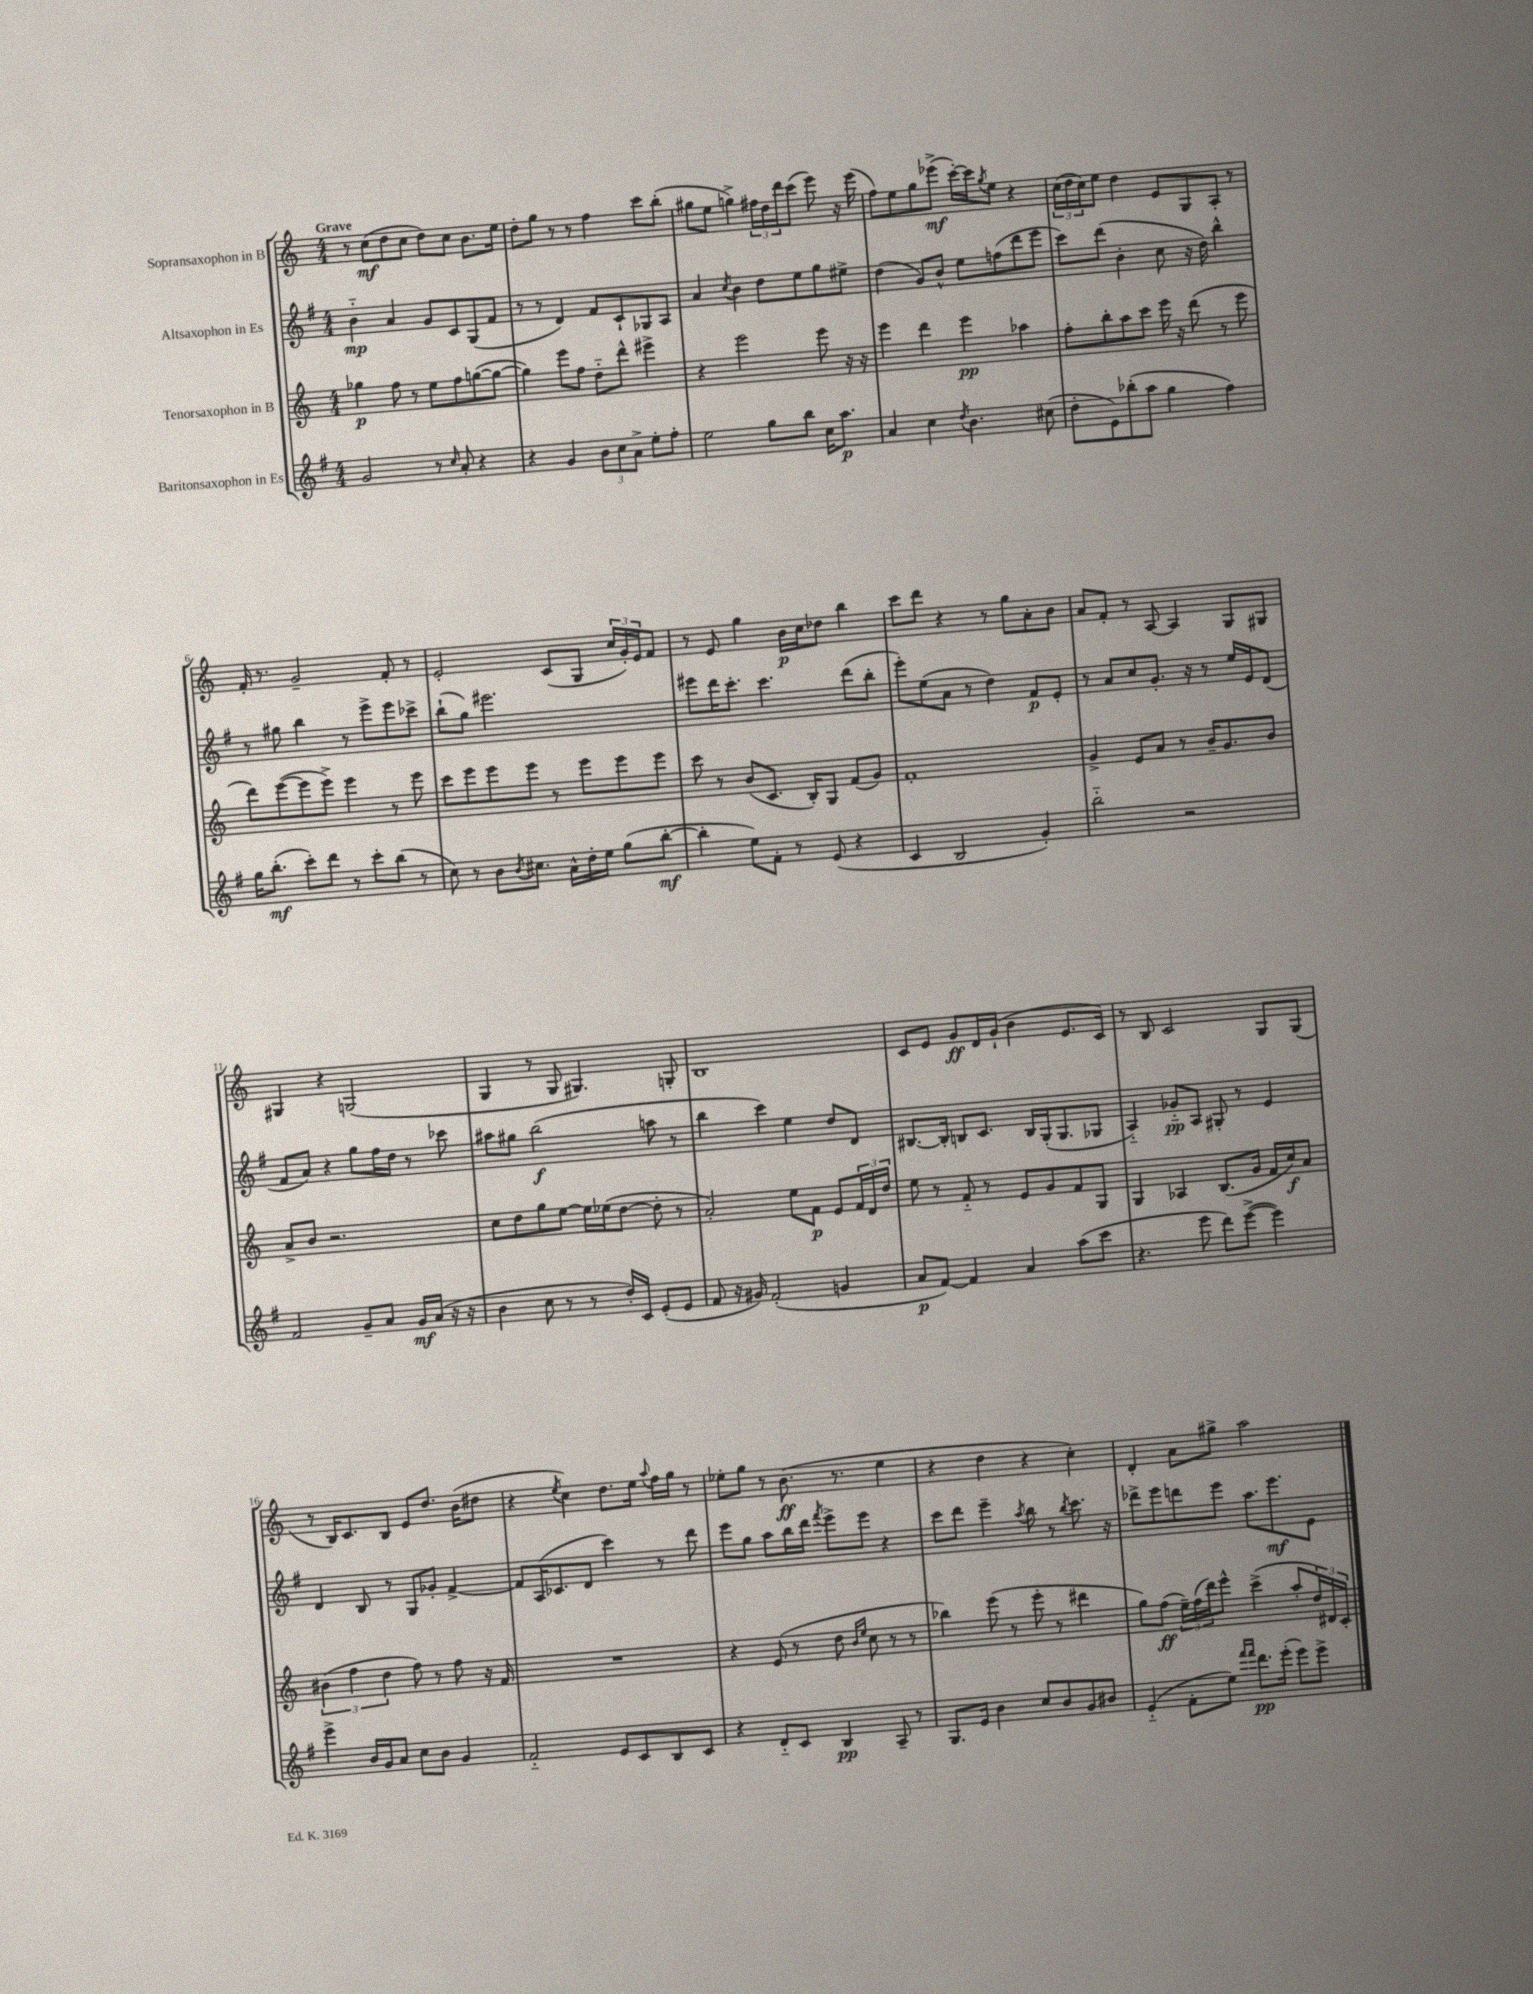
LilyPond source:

<<
\new StaffGroup <<
\new Staff = "s0" \with { instrumentName = "Sopransaxophon in B" } {
    \clef treble \key c \major \numericTimeSignature \time 4/4 \tempo "Grave"
    r8 c''8\mf( d''8 c''8 d''8) c''8 b'8. e''16 |
    d''8-. g''8 r8 r8 f''4 c'''8 b''8-.( |
    gis''8 e''8 g''4->) \tuplet 3/2 { fis''16 d''16 d'''16 } c'''8( e'''8) r16 e'''16( |
    f''8) e''8 g''8 ees'''8->\mf( c'''16~-.) c'''16 \acciaccatura { g''8 } e''8 r4 |
    \tuplet 3/2 { c''16( d''16 c''16) } e''8 d''4 e'8 g8 a8-. r8 |
    f'16-. r8. g'2-- f'8-. r8 |
    e'2-. c'8( g8 \tuplet 3/2 { c''16 g'16-.) e'16 } f'8 |
    r8 e'8 g''4 b'16\p c''16 des''8 b''4 |
    c'''8 d'''8 r4 r8 g''8 a'8-. b'8 |
    a'8 f'8-. r8 a8~ a4 g8 gis8 |
    gis4 r4 g2( |
    g4 r8 g8 gis4.) g8-. |
    b1 |
    c'8 e'8 g'8\ff d'16 g'16-!( b'4 e'8. c'16) |
    r8 b8 c'2 g8 g8( |
    r8 b16) c'8. b8 e'8 d''8. b'16( dis''8 |
    r4 \acciaccatura { e''8 } c''4) d''8. e''16 \appoggiatura { a''8 } f''16 g''16 r8 |
    ees''8-. g''8 r8 b'8.\ff( r8. ees''4 |
    r4 d''4 r4 c''4-.) |
    d'4-. a'8 gis''8-> a''2 \bar "|." |
}
\new Staff = "s1" \with { instrumentName = "Altsaxophon in Es" } {
    \clef treble \key g \major \numericTimeSignature \time 4/4
    b'4-_\mp a'4 g'8 c'8 g8( fis'8 |
    r8 r8 d'4) fis'8 c'8-! ges8 a8 |
    a'4 \acciaccatura { c''8 } b'4 d''8 e''8 g''8 eis''8-> |
    d''4( g'8) b'8-^ e''8 f''8( d'''8 e'''8 |
    c'''8) d'''8( b'4-. c''8 r16 d''16) b''4-^ |
    r8 gis''8 b''4 r8 e'''8-> e'''8 ces'''8-> |
    b''8-!( g''8) eis'''2. |
    eis'''8 d'''16 c'''8.-. c'''4. d'''8( b''8-. |
    e'''8-.) e''8( a'8 r8 d''4) fis'8\p e'8-. |
    r8 a'8 c''8 g'8.-. r16 r8 e''16 e'16 d'8( |
    fis'8 a'8) r4 g''8 fis''16 d''16 r8 ces'''8 |
    ais''8 gis''8 b''2\f( a''8 r8 |
    b''4 c'''4) e''4 d''8 d'8 |
    bis8.~ bis16-. b8 c'8. b16 g16-.( g8. ges8 |
    a4-_) ges'8-_\pp a8 gis8-. r8 e'4 |
    d'4 b8 r8 g8 ges'8-. fis'4~-> |
    fis'8 a16( ces'8. d'8 c'''4) r8 d'''8 |
    e'''8 g''8 a''8 b''16 d'''16 \acciaccatura { fis'''8 } e'''8-> e'''8 r4 |
    c'''8 d'''8 e'''4-- \acciaccatura { a''8 } b''8 r8 \acciaccatura { b''8 } c'''8. r16 |
    des'''8-> e'''8 d'''8 e'''8 a''8. e'''8.\mf e'8 \bar "|." |
}
\new Staff = "s2" \with { instrumentName = "Tenorsaxophon in B" } {
    \clef treble \key c \major \numericTimeSignature \time 4/4
    ges''4\p f''8 r8 e''8 f''8 g''8~( g''8~ |
    g''4) e'''8 f''8 d''8-_ d'''8-^ eis'''4-> |
    r4 e'''2 e'''8 r16 r16 |
    e'''4 d'''4 e'''4\pp aes''4 |
    f''8-. b''8-. a''8 c'''8 e'''16 r16 d'''8( r8 e'''8 |
    d'''8) e'''8~( e'''8 e'''8->) e'''4 r8 e'''8 |
    c'''8 e'''8 e'''8 e'''8 r8 e'''8 e'''8 e'''8 |
    c'''8 r8 b'8( c'8. b16-.) g8 f'8( g'8) |
    f'1-. |
    g'4-> e'8 a'8 r8 b'16-- g'8. b'8 |
    a'8-> b'8 r2. |
    c''8 d''8 g''8 e''8~ e''16 ees''16( d''8~ d''8-. r8 |
    a'2-.) e''8 f'8\p e'8 \tuplet 3/2 { f'16 d'16 d''16 } |
    e''8 r8 f'8-_ r8 e'8 g'8 f'8 g8 |
    g4 aes4 b8.( g'16 f'16 c''16\f) a'8 |
    \tuplet 3/2 { bis'4( f''4 d''4 } f''8) r8 f''8 r16 f'16 |
    R1 |
    r4 e'8( r8 d''8 \grace { b'16 e''16 } c''8 r8 r8 |
    bes''4) e'''8( r8 e'''8-. r8 dis'''4 |
    g''8) f''8\ff( \tuplet 3/2 { e''16--) f''16( d'''16) } e'''8-^ c'''4->( a''8-. \tuplet 3/2 { d''16) dis'16 c'16-. } \bar "|." |
}
\new Staff = "s3" \with { instrumentName = "Baritonsaxophon in Es" } {
    \clef treble \key g \major \numericTimeSignature \time 4/4
    g'2 r8 \grace { c''16 } a'8-. r4 |
    r4 g'4 \tuplet 3/2 { b'8 c''8 a'8-> } e''8-. fis''8-. |
    e''2 g''8 b''8 c''16 a''8.\p |
    a'4 c''4 \acciaccatura { d''8 } b'4. cis''8( |
    d''8-. e'8) bes''8-.( a''8 g''4 fis''4) |
    g''16 b''8.-.\mf( c'''8-.) d'''8 r8 c'''8-. b''8( r8 |
    c''8) r8 b'8 \acciaccatura { b'8 } cis''8. a'16-^ d''16-. e''16 g''8( b''8~-.\mf |
    b''4-. e''8) fis'8-. r8 e'8( r4 |
    c'4 b2 g'4-.) |
    b''2-_ r2 |
    fis'2 g'8-- a'8 g'16\mf a'16( r16 r16 |
    b'4 c''8 r8 r8 d''16-.) c'16 e'8-.( e'8 |
    fis'8 r16 gis'16) fis'2-.( g'4 |
    a'8\p fis'8~) fis'4 a'4 a''8( c'''8 |
    r4. e'''8 d'''8) e'''8~->( e'''4) |
    e'''4-> b'16 g'16 a'8 c''8 b'8 g'4 |
    fis'2-_ e'8 c'8 b8 c'8 |
    r4 d'8-_ c'8 b4\pp a8-- r8 |
    g8. e'16 b'4 c''8 b'8 g'8 bis'8 |
    e'4-_( fis'8-. e''8) \grace { fis'''16 fis'''16 } d'''8.\pp e'''16-.( e'''8) e'''8-> \bar "|." |
}
>>
>>
